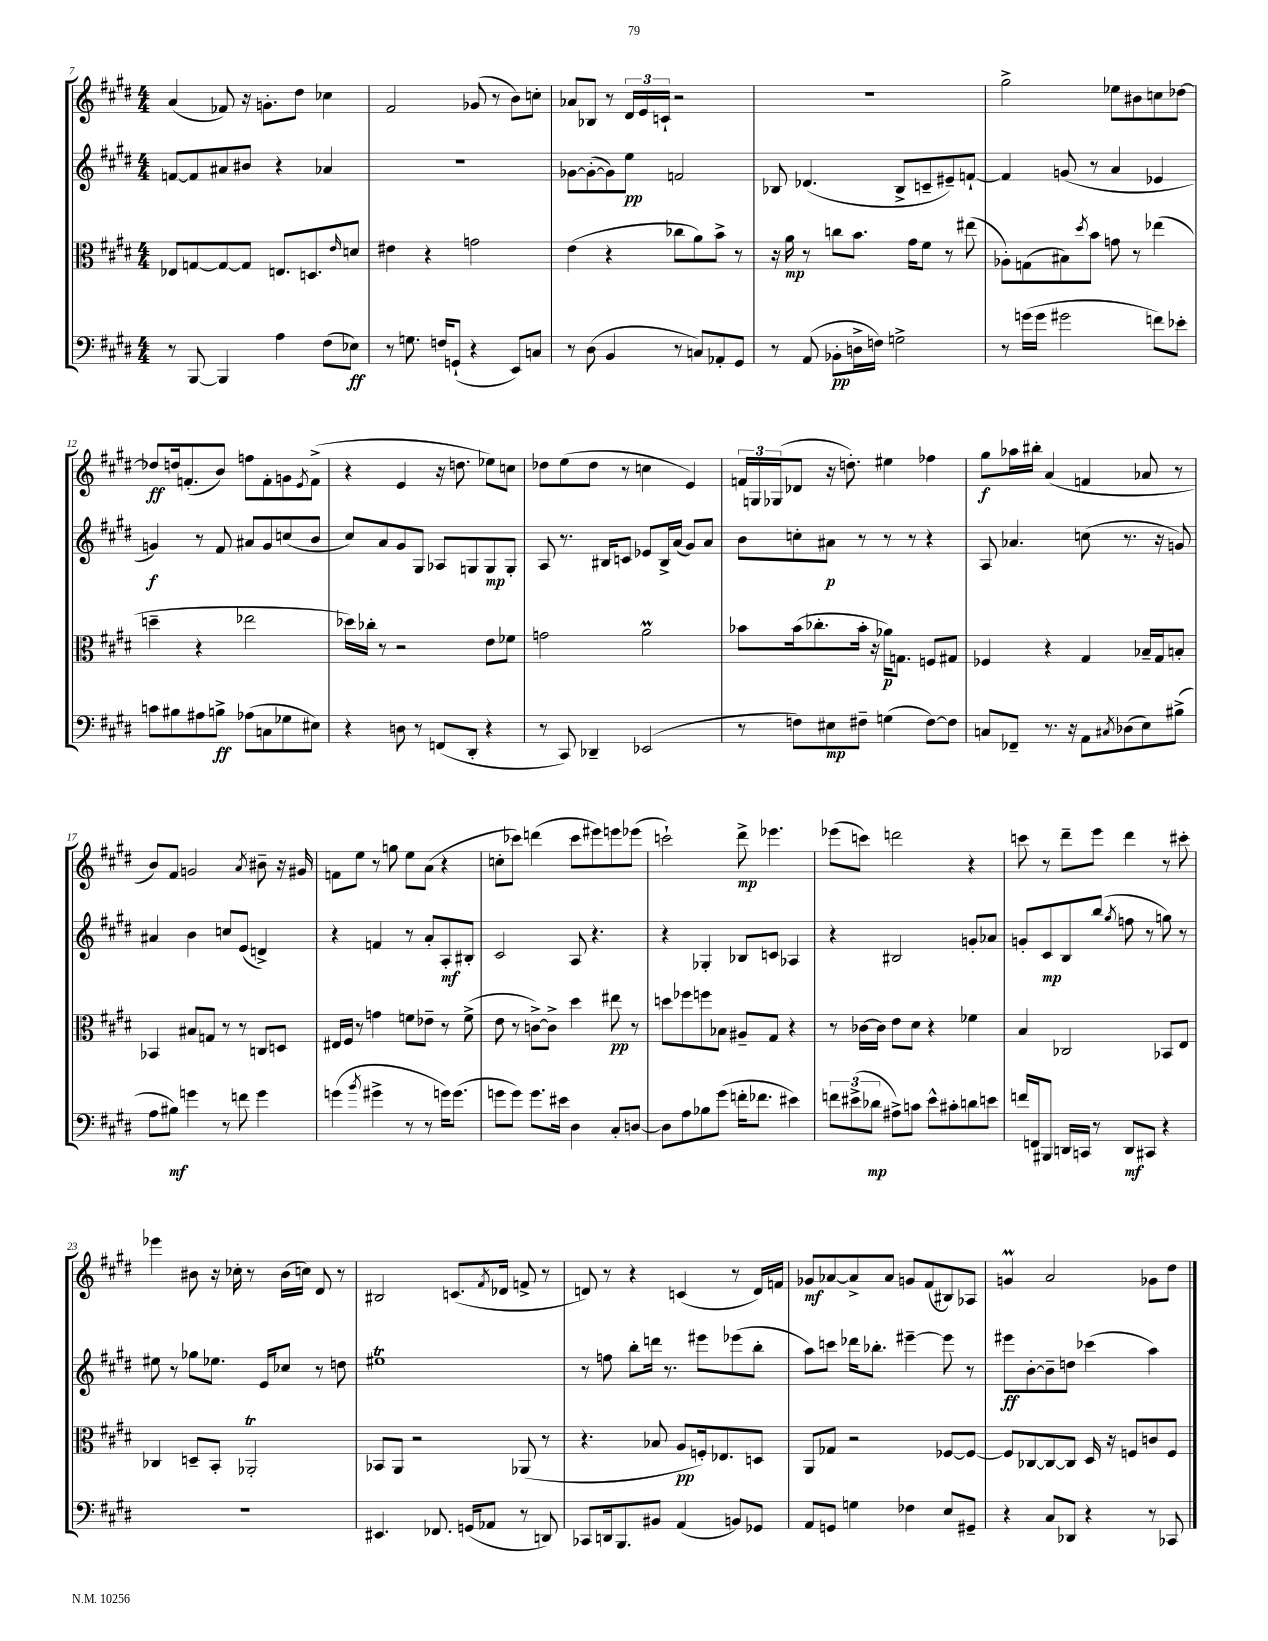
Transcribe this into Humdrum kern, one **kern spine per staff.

**kern	**kern	**kern	**kern
*staff4	*staff3	*staff2	*staff1
*clefF4	*clefC3	*clefG2	*clefG2
*k[f#c#g#d#]	*k[f#c#g#d#]	*k[f#c#g#d#]	*k[f#c#g#d#]
*M4/4	*M4/4	*M4/4	*M4/4
8r	8E-	[8f	(4a
[8BBB	[8G	8f]	.
4BBB]	8G_	8a#	8f-)
.	8G]	8b#	16r
.	.	.	8.g'
4A	8.E	4r	.
.	.	.	8dd#
.	8.D	.	.
(8F#	.	4a-	4cc-
.	16qqe	.	.
8E-)	8d	.	.
=	=	=	=
8r	4e#	1r	2f#
8.G	.	.	.
.	4r	.	.
16F	.	.	.
(8GG`	.	.	.
4r	2g	.	(8g-
.	.	.	8r
8EE)	.	.	8b)
8C	.	.	8cc'
=	=	=	=
8r	(4e	[8g-	8a-
(8D#	.	(8g-'_	8B-
4BB	4r	8g-])	8r
.	.	8ee	24d#
.	.	.	24e
.	.	.	24c`
8r	8cc-	2f	2r
8C)	8a)	.	.
8AA-'	8b^	.	.
8GG#	8r	.	.
=	=	=	=
8r	16r	8B-	1r
.	16a	.	.
(8AA	8r	(4.d-	.
8BB-'	8cc	.	.
16D^	8.b	.	.
16F)	.	.	.
2G^	.	8B-^	.
.	16g#	.	.
.	8f#	8c~	.
.	8r	8e#~)	.
.	(8ee#	[8f`	.
=	=	=	=
8r	8A-')	4f]	2gg#^
(16g	(8G	.	.
16g	.	.	.
2g#	8B#)	(8g	.
.	8qdd#	.	.
.	8b	8r	.
.	8g	4a	8ee-
.	8r	.	8b#
8f)	(4ee-	4e-	8cc
8e-'	.	.	[8dd-
=	=	=	=
8c	4dd~	4g)	8dd-]
8B#	.	.	16dd
.	.	.	(8.f'
8A#	4r	8r	.
8B^	.	8f#	8b)
(8A-	2ee-	8a#	8ff
8C	.	8g	8f'
8G-	.	(8cc	8g
.	.	.	8qe
8E#)	.	8b	(8f^
=	=	=	=
4r	16dd-)	8cc#)	4r
.	16cc-'	.	.
.	8r	8a	.
8D	2r	8g#	4e
8r	.	8G#	.
(8FF	.	8A-	16r
.	.	.	8.dd
8DD#'	.	8G	.
4r	8e	8G	8ee-)
.	8f-	8G'	8cc
=	=	=	=
8r	2g	8A	8dd-
8CC#)	.	8.r	(8ee
4DD-~	.	.	8dd-
.	.	16B#	.
.	.	8c	8r
(2EE-	2a	8e-	4cc
.	.	16B#^	.
.	.	(16a	.
.	.	8g#)	4e)
.	.	8a	.
=	=	=	=
8r	8b-	8b	24f
.	.	.	24G
.	.	.	(24G-
8F)	(16b-	8cc'	8d-
.	8.cc-'	.	.
8E#	.	8a#	16r
.	.	.	8.dd')
8F#~	16b-'	8r	.
.	16r	.	.
(4G	16a-)	8r	4ee#
.	8.G	.	.
.	.	8r	.
[8F#)	8F	4r	4ff-
8F#]	8G#	.	.
=	=	=	=
8C	4F-	8A	8gg#
8FF-~	.	4.a-	16aa-
.	.	.	16bb#'
8.r	4r	.	(4a
16r	.	.	.
8AA	4G#	(8cc	4f
8qC#	.	.	.
(8D-	.	8.r	.
8E)	16B-~	.	8a-
.	16G#	16r	.
(8B#^	8B'	8g)	8r
=	=	=	=
8A	4BB-	4a#	8b)
8B#)	.	.	8f#
4g	8B#	4b	2g
.	8G	.	.
8r	8r	8cc	.
8f	8r	(8e	.
.	.	.	8qa
4g	8C	4d^)	8b#~
.	8D	.	16r
.	.	.	16g#
=	=	=	=
(4g	16E#	4r	8f
.	16F#	.	.
.	8r	.	8ee
8qb	.	.	.
4g#^	4g	4f	8r
.	.	.	8gg
8r	8f	8r	8ee
8r	8e-~	8a'	(8a
16g)	8r	8A'	4r
(8.g	.	.	.
.	(8f^	8B#'	.
=	=	=	=
8g	8e	2c#	8cc'
8g)	8r	.	8ccc-)
8.g	[8c^)	.	(4ddd
.	8c^]	.	.
16e#	.	.	.
4D#	4dd#	8A	8ccc-
.	.	4.r	8eee#)
8C#'	8ee#	.	8eee
[8D	8r	.	(8eee-
=	=	=	=
8D]	8dd	4r	2ccc`)
8A	8ff-	.	.
8B-	8ff	4G-'	.
(8g#	8B-	.	.
16f'	8A#~	8B-	8ddd#^
8.f-	.	.	.
.	8G#	8c	4.eee-
4e#)	4r	4A-	.
=	=	=	=
12f	8r	4r	(8eee-
(12e#^	.	.	.
.	[16c-	.	8ccc)
12d-	.	.	.
.	16c-]	.	.
8A#^)	8e	2B#	2ddd
8c	8d#	.	.
8e#^^	4r	.	.
8c#'	.	.	.
8d	4f-	8g'	4r
8e	.	8a-	.
=	=	=	=
16f	4B	8g'	8ccc
16FF	.	.	.
8BBB#	.	8c#	8r
16DD	2C-	8B	8ddd#~
16CC	.	.	.
8r	.	(8bb	8eee
.	.	8qgg#	.
8DD	.	8ff	4ddd#
8CC#	.	8r	.
4r	8BB-	8gg)	8r
.	8E	8r	8ccc#'
=	=	=	=
1r	4C-	8ee#	4eee-
.	.	8r	.
.	8D~	8gg-	8b#
.	8BB'	8.ee-	16r
.	.	.	16cc-'
.	2AA-'	.	8r
.	.	16e	.
.	.	8cc-	(16b#
.	.	.	16cc)
.	.	8r	8d#
.	.	8dd	8r
=	=	=	=
4.EE#	8BB-	1ee#	2B#
.	8AA	.	.
.	2r	.	.
8.FF-	.	.	.
.	.	.	(8.c
(16GG	.	.	.
8AA-	.	.	.
.	.	.	8qf#
.	.	.	16d-
8r	(8AA-	.	8f^
8DD)	8r	.	8r
=	=	=	=
8CC-	4.r	8r	8d)
16DD	.	8ff	8r
8.BBB	.	.	.
.	.	8bb'	4r
8BB#	8B-	16ddd	.
.	.	8.r	.
(4AA	8A	.	(4c
.	16F')	8eee#	.
.	8.E-	.	.
8BB)	.	(8eee-	8r
8GG-	8D	8bb'	16d)
.	.	.	16f
=	=	=	=
8AA	8AA	8aa)	8g-
8GG	8G-	8ccc	[8a-
4G	2r	16ddd-	8a-^]
.	.	8.bb-'	.
.	.	.	8a-
4F-	.	[4eee#~	8g
.	.	.	(8f#
8E	[8F-	8eee#]	8B#)
8GG#~	8F-_	8r	8A-
=	=	=	=
4r	8F-]	8eee#	4g
.	[8C-	[8b'	.
8C#	8C-_	8b~]	2a
8DD-	8C-]	8dd	.
4r	16D#	(4ccc-	.
.	16r	.	.
.	8F	.	.
8r	8c	4aa)	8g-
8CC-	8F	.	8dd#
==	==	==	==
*-	*-	*-	*-
